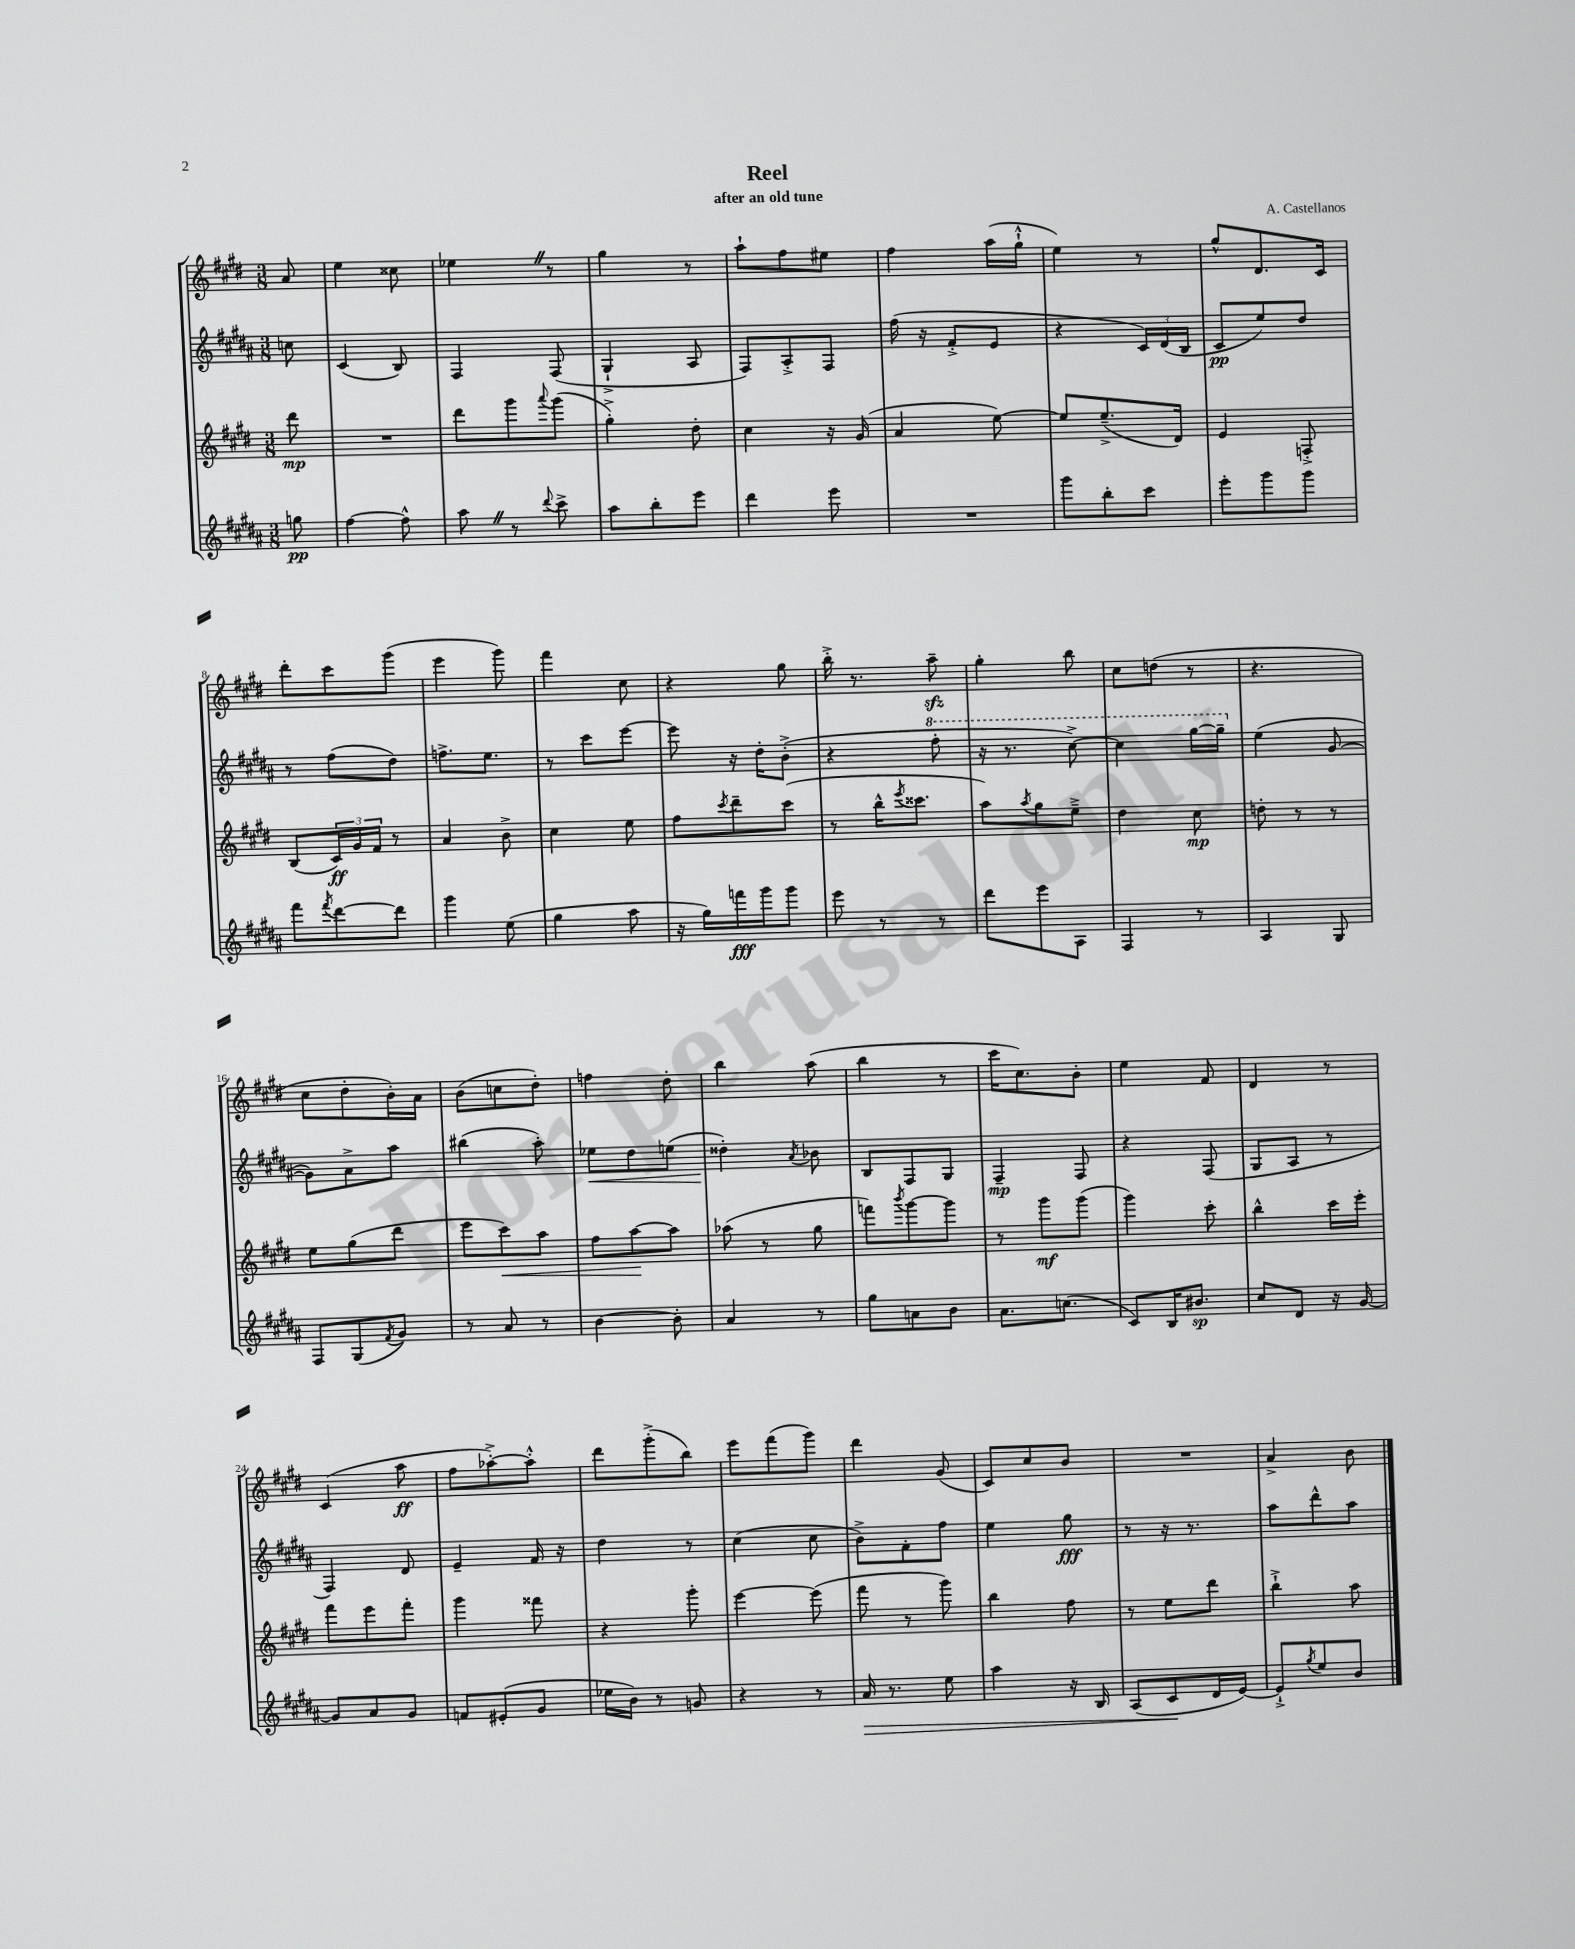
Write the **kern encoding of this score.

**kern	**kern	**kern	**kern
*staff4	*staff3	*staff2	*staff1
*clefG2	*clefG2	*clefG2	*clefG2
*k[f#c#g#d#a#]	*k[f#c#g#d#]	*k[f#c#g#d#a#]	*k[f#c#g#d#]
*M3/8	*M3/8	*M3/8	*M3/8
8gg\	8ddd#\	8cc\	8a/
=	=	=	=
[4ff#\	4.r	(4c#/	4ee\
8ff#^^\]	.	8B/)	8cc##\
=	=	=	=
8aa#\	8ddd#\L	4F#/	4ee-\
8r	8ggg#\	.	.
8qqddd#/	8qqaaa/	.	.
8ccc#^\	(8ggg#\J	(8F#/	8r
=	=	=	=
8aa#\L	4gg#'^\)	4G#`^/	4gg#\
8bb'\	.	.	.
8eee\J	8dd#'\	8A#/	8r
=	=	=	=
4ddd#\	4cc#\	8F#/L)	8aa`\L
.	.	8A#'^/	8ff#\
8eee\	16r	8F#/J	8ee#\J
.	(16g#/	.	.
=	=	=	=
4.r	4a/	(16ff#\	4ff#\
.	.	16r	.
.	.	8f#'^/L	.
.	[8ee\)	8e/J	(16aa\LL
.	.	.	16gg#`^^\JJ
=	=	=	=
8ggg#\L	8ee/]L	4r	4ee\)
8bb'\	(8.ee~^/	.	.
8ccc#\J	.	24c#/LL)	8r
.	.	(24d#/	.
.	16d#/Jk)	.	.
.	.	24B/JJ	.
=	=	=	=
8eee'\L	4e/	8c#/L	8gg#^^/L
8ggg#\	.	8ee/)	8.d#/
8ggg#\J	8F'^/	8dd#/J	.
.	.	.	16c#/Jk
=	=	=	=
8fff#\L	(8B/L	8r	8ddd#'\L
8qfff#/	.	.	.
[8ddd#\	24c#/L)	(8ff#\L	8ccc#\
.	24g#/	.	.
.	24f#/JJ	.	.
8ddd#\]J	8r	8dd#\J)	(8ggg#\J
=	=	=	=
4ggg#\	4a/	8.ff^\L	4eee\
.	.	8.ee\J	.
(8ee\	8b^\	.	8ggg#\)
=	=	=	=
4gg#\	4cc#\	8r	4fff#\
.	.	8ccc#\L	.
8aa#\	8ee\	[8eee\J	8cc#\
=	=	=	=
16r	8ff#\L	8eee\]	4r
16gg#\LL)	.	.	.
.	8qccc#/	.	.
16fff\	8ddd#~\	16r	.
16ggg#\J	.	16dd#'\LK	.
8ggg#\J	(8ccc#\J	(8b'^\J	8gg#\
=	=	=	=
8eee\	8r	4r	16bb'^\
.	.	.	8.r
8r	16bb^^\LK	.	.
.	8qeee/	.	.
.	8.ccc##\J	.	.
8r	.	8fff#'\	8aa~\
=	=	=	=
8ddd#\L	8aa\L)	16r	4gg#'\
.	.	8.r	.
.	8qaa/	.	.
8eee\	8gg#\	.	.
8A#\J	8ee~^\J	[8ccc#^\)	8bb\
=	=	=	=
4F#/	4dd#\	4ccc#\]	8cc#\L
.	.	.	(8dd\J
8r	8cc#\	[16ggg#\LL	8r
.	.	16ggg#~\]JJ	.
=	=	=	=
4A#/	8dd'\	(4ee\	4.r
.	8r	.	.
8G#/	8r	[8g#/	.
=	=	=	=
8F#/L	8ee\L	8g#\]L)	8cc#\L
(8G#/	(8gg#\	8a#^\	8dd#'\
8qf#/	.	.	.
8g#/J)	8ddd#\J	8aa#\J	16b'\L)
.	.	.	16a\JJ
=	=	=	=
8r	8eee\L	(4bb#\	(8b\L
8a#/	8ccc#\)	.	8cc\
8r	8aa\J	8aa#'\)	8dd#'\J)
=	=	=	=
[4b\	8ff#\L	8ee-\L	4ff\
.	[8aa\	8dd#\	.
8b'\]	8aa\]J	(8ee\J	8dd#'\
=	=	=	=
4a#/	(8aa-\	4dd##'\)	4bb\
.	8r	.	.
.	.	8qa#/	.
8r	8gg#\	8b-\	(8aa\
=	=	=	=
8gg#\L	8fff\L)	8B/L	4bb\
.	8qbbb/	.	.
8a\	[8ggg#\	8F#/	.
8b\J	8ggg#\]J	8G#/J	8r
=	=	=	=
8.a#\L	8r	4F#~/	16ccc#\LK
.	.	.	8.cc#\)
.	8ggg#\L	.	.
(8.cc\J	.	.	.
.	(8ggg#\J	8F#/	8b'\J
=	=	=	=
8c#/L)	4ggg#\)	4r	4ee\
16B/K	.	.	.
8.b#/J	.	.	.
.	8ccc#'\	(8F#/	8f#/
=	=	=	=
8cc#/L	4bb^^\	8G#/L	4d#/
8d#/J	.	8A#/J	.
16r	16ccc#\LL	8r	8r
[16g#/	16eee'\JJ	.	.
=	=	=	=
8g#/]L	8fff#\L	4F#/)	(4c#/
8a#/	8eee\	.	.
8g#/J	8fff#'\J	8d#/	8aa\
=	=	=	=
8f/L	4ggg#\	4e~/	8ff#\L
(8e#'/	.	.	[8aa-'^\)
8g#/J	8fff##\	16f#/	8aa-'^^\]J
.	.	16r	.
=	=	=	=
16ee-\LL	4r	4dd#\	8ddd#\L
16b\JJ)	.	.	.
8r	.	.	(8ggg#'^\
8g/	8ggg#'\	8r	8bb\J)
=	=	=	=
4r	[4eee\	(4cc#\	8eee\L
.	.	.	(8fff#\
8r	(8eee\]	8cc#\	8ggg#\J)
=	=	=	=
16a#/	8fff#\	8b^\L)	4ddd#\
8.r	.	.	.
.	8r	8f#'\	.
8ee\	8ggg#\)	8ff#\J	(8g#/
=	=	=	=
4aa#\	4bb\	4ee\	8c#/L)
.	.	.	8cc#/
16r	8ff#\	8gg#\	8b/J
16B/	.	.	.
=	=	=	=
(8A#/L	8r	8r	4.r
8c#/	8ee\L	16r	.
.	.	8.r	.
16d#/L	8ddd#\J	.	.
[16e/JJ)	.	.	.
=	=	=	=
8e`^/]L	4bb`^\	8aa#\L	4a^/
8qgg#/	.	.	.
8ee/	.	8ddd#^^\	.
8b/J	8aa\	8aa#\J	8b\
==	==	==	==
*-	*-	*-	*-
